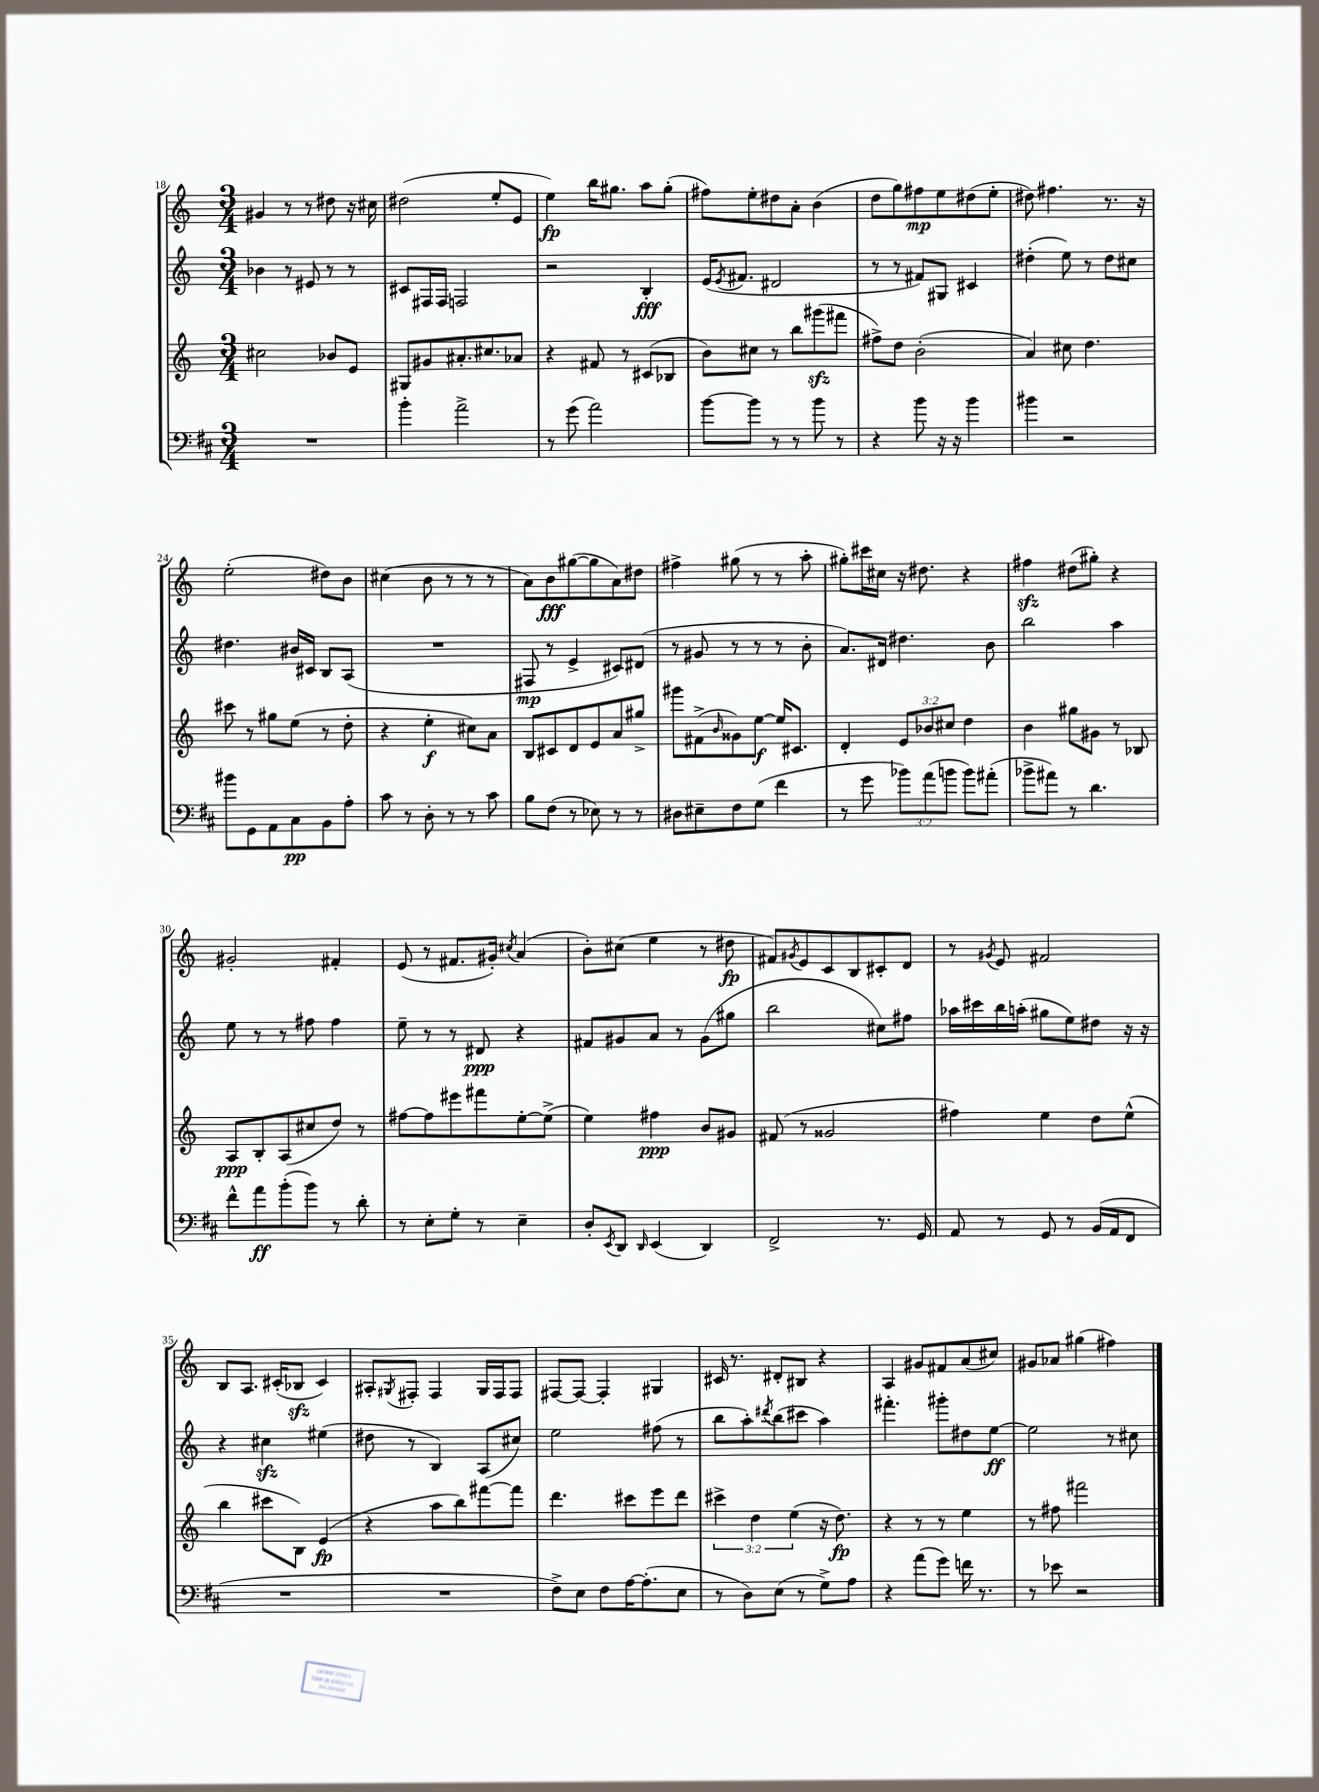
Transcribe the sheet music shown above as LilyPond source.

<<
\new StaffGroup <<
\new Staff = "s0" {
    \clef treble \key c \major \numericTimeSignature \time 3/4
    gis'4 r8 r8 dis''8 r16 cis''16 |
    dis''2( e''8-. e'8 |
    e''4\fp) b''16 gis''8. a''8 gis''8-.( |
    fis''8) e''8-. dis''8 a'8-. b'4( |
    d''8 g''8) fis''8\mp e''8 dis''8( e''8-. |
    dis''8) fis''4. r8. r16 |
    e''2-.( dis''8) b'8 |
    cis''4( b'8 r8 r8 r8 |
    a'8) b'8\fff gis''8~( gis''8 a'8) dis''8 |
    fis''4-> gis''8( r8 r8 a''8-. |
    gis''8-.) cis'''16 cis''16 r16 dis''8. r4 |
    fis''4\sfz dis''8( gis''8-.) r4 |
    gis'2-. fis'4-. |
    e'8( r8 fis'8. gis'16-.) \acciaccatura { cis''8 } a'4( |
    b'8-.) cis''8( e''4 r8 dis''8\fp |
    fis'8) \acciaccatura { gis'8 } e'8 c'8 b8 cis'8-. d'8 |
    r8 \acciaccatura { gis'8 } e'8 fis'2 |
    b8 a8. cis'16-.( bes8\sfz cis'4) |
    ais8-. \acciaccatura { gis8 } fis8-. fis4 gis16 fis16 fis8 |
    fis8~ fis8~ fis4-. gis4 |
    cis'16 r8. dis'8-. bis8 r4 |
    a4 gis'8 fis'8 a'8( cis''8) |
    gis'8 aes'8 gis''4( fis''4) \bar "|." |
}
\new Staff = "s1" {
    \clef treble \key c \major \numericTimeSignature \time 3/4
    bes'4 r8 eis'8 r8 r8 |
    cis'8 fis16 fis16 f2 |
    r2 b4-.\fff |
    e'16( \acciaccatura { e'8 } fis'8. dis'2 |
    r8 r8 fis'8) gis8 cis'4 |
    dis''4-.( e''8) r8 dis''8 cis''8 |
    dis''4. bis'16 cis'16 b8 a8( |
    R2. |
    fis8\mp r8 e'4-> cis'8) dis'8( |
    r8 gis'8 r8 r8 r8 b'8-. |
    a'8.) dis'16 dis''4. b'8 |
    b''2 a''4 |
    e''8 r8 r8 fis''8 fis''4 |
    e''8-- r8 r8 dis'8\ppp r4 |
    fis'8 gis'8 a'8 r8 gis'8( gis''8 |
    b''2 cis''8) fis''8 |
    aes''16 cis'''16 b''16 a''16-.( gis''8 e''8) dis''8 r16 r16 |
    r4 cis''4\sfz eis''4( |
    dis''8 r8 b4) a8( cis''8) |
    e''2 fis''8( r8 |
    b''8 a''8-.) \acciaccatura { dis'''8 } b''8( cis'''8 a''4) |
    fis'''4.-. gis'''8-. dis''8 e''8~\ff |
    e''2 r8 cis''8 \bar "|." |
}
\new Staff = "s2" {
    \clef treble \key c \major \numericTimeSignature \time 3/4 \override Staff.TupletNumber.text = #tuplet-number::calc-fraction-text
    cis''2 bes'8 e'8 |
    gis8 gis'8 ais'8.-. cis''8. aes'8 |
    r4 fis'8 r8 cis'8( bes8 |
    b'8) cis''8 r8 b''8 gis'''8\sfz( fis'''8 |
    fis''8->) d''8 b'2-.( |
    a'4) cis''8 d''4. |
    cis'''8 r8 gis''8 e''8( r8 d''8-. |
    r4 e''4-.\f cis''8) a'8 |
    b8 cis'8 d'8 e'8 a'8 gis''8-> |
    gis'''8 fis'8->( \grace { b'16 } gisis'8) e''8~\f e''16 cis'8. |
    d'4-. \tuplet 3/2 { e'8 bes'8 cis''8 } d''4 |
    b'4 gis''8 gis'8 r8 bes8 |
    a8\ppp b8-. a8( cis''8 d''8) r8 |
    fis''8~ fis''8 eis'''8 fis'''8 e''8~-. e''8->( |
    e''4) fis''4\ppp b'8 gis'8 |
    fis'8( r8 gisis'2 |
    fis''4) e''4 d''8 e''8-^( |
    b''4 cis'''8 b8) e'4\fp( |
    r4 a''8 b''8) fis'''8~ fis'''8 |
    d'''4. cis'''8 e'''8 d'''8 |
    \tuplet 3/2 { cis'''4-> d''4 e''4( } r16 d''8.\fp) |
    r4 r8 r8 e''4 |
    r8 fis''8 fis'''2 \bar "|." |
}
\new Staff = "s3" {
    \clef bass \key d \major \numericTimeSignature \time 3/4 \override Staff.TupletNumber.text = #tuplet-number::calc-fraction-text
    R2. |
    b'4-. a'2-> |
    r8 g'8( a'2) |
    b'8~ b'8 r8 r8 b'8 r8 |
    r4 b'8 r16 r16 b'4 |
    bis'4 r2 |
    bis'8 g,8 a,8 cis8\pp b,8 a8-. |
    cis'8 r8 d8-. r8 r8 cis'8 |
    b8 fis8( r8 ees8) r8 r8 |
    dis8 eis8-- fis8 g8( fis'4 |
    r8 g'8 \tuplet 3/2 { bes'8) a'8( b'8 } b'8) ais'8-.( |
    bes'8-> ais'8) r8 d'4. |
    fis'8-^ a'8\ff b'8-.( b'8) r8 d'8-. |
    r8 e8-. g8-. r8 e4-- |
    d8-. \acciaccatura { e,8 } d,8 \grace { d,16 } e,4( d,4) |
    fis,2-> r8. g,16 |
    a,8 r8 g,8 r8 b,16( a,16 fis,8 |
    R2. |
    R2. |
    fis8->) e8 fis8 a16~ a8.-.( e8 |
    r8 d8) e8( r8 g8->) a8 |
    r4 a'8( g'8) f'16 r8. |
    r8 ees'8 r2 \bar "|." |
}
>>
>>
\layout { \context { \Score currentBarNumber = #18 } }
